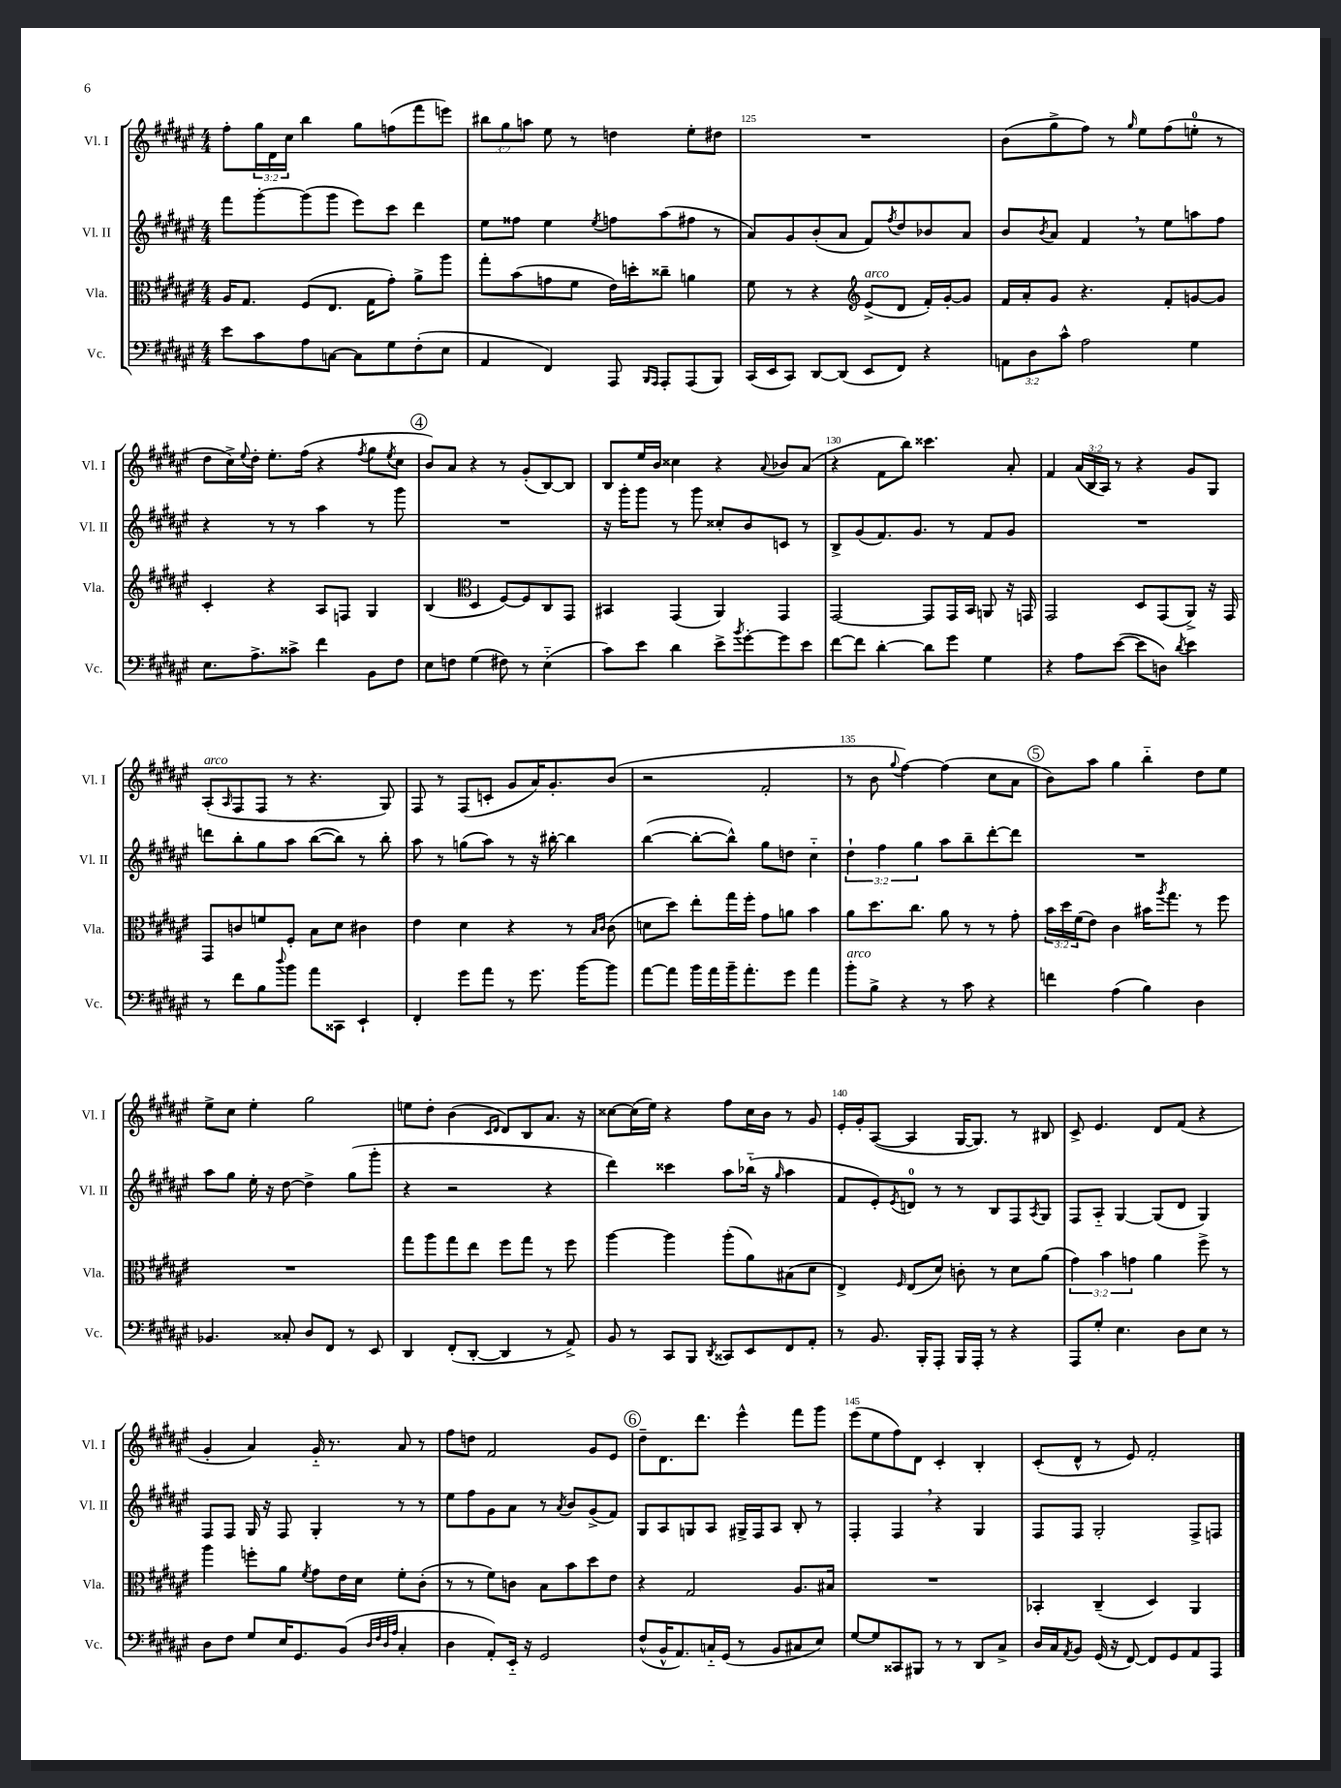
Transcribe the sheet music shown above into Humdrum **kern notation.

**kern	**kern	**kern	**kern
*staff4	*staff3	*staff2	*staff1
*clefF4	*clefC3	*clefG2	*clefG2
*k[f#c#g#d#a#e#]	*k[f#c#g#d#a#e#]	*k[f#c#g#d#a#e#]	*k[f#c#g#d#a#e#]
*M4/4	*M4/4	*M4/4	*M4/4
8e#\L	16A#/LK	8fff#\L	8ff#'\L
.	8.G#/J	.	.
8c#\	.	[8ggg#'\	24gg#\L
.	.	.	24d#\
.	.	.	24cc#\JJ
8A#\	(8F#/L	(8ggg#\]	4bb\
[8C\J	8.E#/J	8ggg#\J	.
8C\]L	.	8eee#\L)	8gg#\L
.	16G#\LK	.	.
8G#\	8g#'\J)	8ccc#\J	(8ff\
(8F#'\	8a#^\L	4ddd#\	8fff#\
8E#\J	8aa#\J	.	8eee\J)
=	=	=	=
4AA#/	8gg#'\L	8ee#\L	12bb#\L
.	.	.	12gg#\
.	(8b\	8ff##\J	.
.	.	.	12aa\J
4FF#/)	8g\	4ee#\	8ee#\
.	8f#\J	.	8r
.	.	8qee#/	.
8AAA#/	16e#\LL)	8ff\L	4dd\
.	16dd'\J	.	.
16qqBBB/LL	.	.	.
16qqAAA#/JJ	.	.	.
8AAA#'/L	8cc##~\J	(8aa#\	.
(8AAA#/	4a\	8ff#\J	8ee#'\L
8BBB/J)	.	8r	8dd#\J
=	=	=	=
(16CC#/LL	8f#\	8a#/L)	1r
16EE#/J	.	.	.
8CC#/J)	8r	8g#/	.
[8DD#/L	4r	(8b'/	.
(8DD#/]J	.	8a#/J	.
*	*clefG2	*	*
8EE#/L	(8e#^/L	8f#/L)	.
.	.	8qff#/	.
8FF#/J)	8d#/J	8dd#/	.
4r	16f#'/LL)	8b-/	.
.	[16g#'/J	.	.
.	8g#/]J	8a#/J	.
=	=	=	=
12AA\L	16f#/LL	8b/L	(8b\L
.	16a#'/J	.	.
12D#\	.	.	.
.	.	8qb/	.
.	8g#/J	8a#/J	8gg#^\
12c#^^\J	.	.	.
2A#\	4.r	4f#/	8ff#\J)
.	.	.	8r
.	.	.	16qqgg#/
.	.	8r	8ee#\L
.	8f#'/L	8ee#\L	(8ff#\
4G#\	[8g/	8aa\	8ee'\J
.	8g/]J	8ff#\J	8r
=	=	=	=
8.E#\L	4c#'/	4r	8dd#\L
.	.	.	16cc#^\L)
.	.	.	8qqee#/
8.A#^\	.	.	16dd#'\JJ
.	4r	8r	8.ee#'\L
8c##^\J	.	8r	.
.	.	.	(16ff#\Jk
4f#\	8A#/L	4aa#\	4r
.	8F/J	.	.
.	.	.	8qff#/
8BB\L	4G#/	8r	8gg#\L
.	.	.	8qee#/
8F#\J	.	8ggg#\	8cc#\J
=	=	=	=
8E#\L	(4B/	1r	8b/L)
8F\J	.	.	8a#/J
*	*clefC3	*	*
(4G#\	4D#/	.	4r
8F#\)	[8F#/L)	.	8r
8r	8F#/]	.	(8g#'/L
(4E#'~\	8C#/	.	[8B/)
.	8GG#/J	.	8B/]J
=	=	=	=
8c#\L)	4BB#/	16r	8B/L
.	.	16ggg#'\LK	.
8e#\J	.	8ggg#\J	16ee#/L
.	.	.	16b/JJ
4d#\	(4GG#/	8r	4cc##\
.	.	8ggg#\	.
8e#^\L	4AA#/)	8cc##'/L	4r
8qb/	.	.	.
[8g#'\	.	8b/	.
.	.	.	8qqa#/
8g#\]	4GG#/	8c/J	8b-/L
8e#\J	.	8r	(8a#/J
=	=	=	=
[8f#\L	[2GG#/	8B^/L	4r
8f#\]J	.	(8g#/	.
[4d#'\	.	8.f#/)	8f#\L
.	.	.	8bb\J)
.	.	8.g#/J	.
8d#\]L	8GG#/]L	.	4.ccc##\
8g#\J	16GG#/L	8r	.
.	16BB/JJ	.	.
4G#\	8AA/	8f#/L	.
.	16r	8g#/J	8a#'/
.	16GG/	.	.
=	=	=	=
4r	2GG#/	1r	4f#/
8A#\L	.	.	(24a#/LL
.	.	.	24B/
.	.	.	24A#/JJ)
([8e#\J	.	.	8r
8e#\]L	8D#/L	.	4r
8D\J)	(8GG#/	.	.
8qd#/	.	.	.
4e#\	8AA#^/J)	.	8g#/L
.	16r	.	8G#/J
.	16GG#/	.	.
=	=	=	=
8r	8GG#/L	8ddd\L	(8A#'/L
.	.	.	16qqA#/
8f#\L	8c/	8bb'\	8F#/
8B\	8f/	8gg#\	8F#/J
8qqdd#/	.	.	.
8b\J	8F#'/J	8aa#\J	8r
8a#\L	8B\L	([8bb\L	4.r
8CC##\J	8d#\J	8bb\]J)	.
4EE#`/	4c#\	8r	.
.	.	8bb'\	8G#/)
=	=	=	=
4FF#'/	4e#\	8aa#\	8F#/
.	.	8r	8r
8g#\L	4d#\	(8gg\L	(8F#/L
8a#\J	.	8aa#\J)	8c'/J
8r	4r	8r	8g#/L
8.g#\	.	16r	16a#/K)
.	.	[16bb#'\	8.g#'/
.	8r	4bb#\]	.
[16b\LK	.	.	.
.	16qqB/LL	.	.
.	16qqc#/JJ	.	.
8b\]J	(8c#\	.	(8b/J
=	=	=	=
[8a#\L	8d\L	([4bb\	2r
8a#\]J	8dd#\J)	.	.
16b\LL	8ee#'\L	8bb'\_L	.
16a#\	.	.	.
16b~\J	16gg#\L	8bb^^\]J)	.
8.a#'\	16ff#'\JJ	.	.
.	8g#\L	8gg#\L	2f#'/
8g#\J	8a\J	8dd\J	.
4a#\	4b\	4cc#'~\	.
=	=	=	=
8b'\L	8a#\L	6dd#`\	8r
8B^\J	8.dd#\	.	8b\
.	.	6ff#\	.
.	.	.	8qqgg#/
4r	.	.	[4ff#\)
.	8.cc#\J	.	.
.	.	6gg#\	.
8r	8a#\	8aa#\L	(4ff#\]
8c#\	8r	8bb~\	.
4r	8r	[8ddd#'\	8cc#\L
.	8g#'\	8ddd#\]J	8a#\J
=	=	=	=
4f\	24b\LL	1r	8b\L)
.	24dd#\	.	.
.	(24f#\J	.	.
.	8e#\J)	.	8aa#\J
(4A#\	4c#\	.	4gg#\
4B\)	16b#\LK	.	4bb'~\
.	8qaa#/	.	.
.	8.gg#\J	.	.
4D#\	8r	.	8dd#\L
.	8ff#\	.	8ee#\J
=	=	=	=
4.BB-/	1r	8aa#\L	8ee#^\L
.	.	8gg#\J	8cc#\J
.	.	16ee#'\	4ee#'\
.	.	16r	.
8C##'/	.	[8dd#\	.
8D#/L	.	4dd#^\]	2gg#\
8FF#/J	.	.	.
8r	.	(8gg#\L	.
8EE#/	.	8ggg#'\J	.
=	=	=	=
4DD#/	8gg#\L	4r	8ee\L
.	8aa#\	.	8dd#'\J
(8FF#'/L	8gg#\	2r	(4b\
[8DD#'/J	8ee#\J	.	.
.	.	.	16qqc#/LL
.	.	.	16qqd#/JJ
4DD#/]	8ff#\L	.	8d#/L)
.	8gg#\J	.	8B/
8r	8r	4r	8.a#/J
8AA#^/)	8ff#\	.	.
.	.	.	16r
=	=	=	=
8BB/	[4aa#\	4ddd#\)	[8cc##\L
8r	.	.	(16cc##\]L
.	.	.	16ee#\JJ)
8CC#/L	4aa#\]	4ccc##\	4r
8BBB/J	.	.	.
8qDD#/	.	.	.
8CC##/L	(8aa#'\L	8aa#\L	8ff#\L
8EE#/	8a#\)	(16bb-'~\Jk	16cc##\L
.	.	16r	16b\JJ
.	.	16qqgg#/	.
8FF#/	(8B#\	4aa#\	8r
8AA#'/J	8d#\J	.	8g#/
=	=	=	=
8r	4E#^/)	8f#/L	16e#'/LL
.	.	.	16g#'/J
8.BB/	.	8e#'/)	([8A#/J
.	16qqF#/	8qe#/	.
.	(8E#/L	8d/J	4A#/]
16BBB'/LK	.	.	.
8AAA#'/J	8d#/J)	8r	.
16BBB/LL	8c'\	8r	[16G#/LK
16AAA#'/JJ	.	.	8.G#/]J)
8r	8r	8B/L	.
4r	8d#\L	8F#/	8r
.	.	8qA#/	.
.	(8a#\J	8G#/J	8B#/
=	=	=	=
8AAA#/L	6g#\)	8F#/L	8c#^/
8G#'/J	.	8A#'~/J	4.e#/
.	6b\	.	.
4.E#\	.	[4G#/	.
.	6g\	.	.
.	4a#\	(8G#/]L	8d#/L
8D#\L	.	8d#/J	(8f#/J
8E#\J	8ff#^\	4G#/)	4r
8r	8r	.	.
=	=	=	=
8D#\L	4aa#\	8F#/L	4g#'/
8F#\J	.	8F#/J	.
8G#/L	8ff'\L	16G#/	4a#/)
.	.	16r	.
16E#/K	8a#\J	8F#/	.
8.GG#/	.	.	.
.	8qf#/	.	.
.	8g#\L	4G#'/	16g#'~/
.	.	.	8.r
(8BB/J	16e#\L	.	.
.	16d#\JJ	.	.
32qqD#/LLL	.	.	.
32qqF#/	.	.	.
32qqD#/	.	.	.
32qqA#/JJJ	.	.	.
4C#'/	8f#'\L	8r	8a#/
.	(8c#'\J	8r	8r
=	=	=	=
4D#\	8r	8ee#\L	8ff#\L
.	8r	8ff#\	8dd\J
8AA#'/L)	8f#\L)	8g#\	2f#/
16EE#'~/Jk	8c\J	8a#\J	.
16r	.	.	.
2GG#/	8B\L	8r	.
.	.	8qa#/	.
.	8b\	8b/L	.
.	8dd#\	(8g#^/	8g#/L
.	8e#\J	8f#/J)	8e#/J
=	=	=	=
(8F#^^/L	4r	8G#/L	8dd#~\L
16BB^^/K	.	8A#/	8.d#\
8.AA#/)	.	.	.
.	2G#/	8G/	.
.	.	.	8.ddd#\J
16C'~/L	.	8A#/J	.
(16GG#/JJ	.	.	.
8r	.	16G#^/LL	4eee#^^\
.	.	16F#/J	.
8BB/L	.	8A#/J	.
8C#/	8.A#/L	8B'/	8fff#\L
8E#/J)	.	8r	8ggg#\J
.	16B#/Jk	.	.
=	=	=	=
[8G#/L	1r	4F#'/	(8eee#\L
8G#/]	.	.	8ee#\
8CC##/	.	4F#/	8ff#\)
8BBB#/J	.	.	8d#\J
8r	.	4r	4c#'/
8r	.	.	.
8DD#/L	.	4G#/	4B'/
8C#^/J	.	.	.
=	=	=	=
16D#/LL	4BB-'/	8F#/L	(8c#'/L
16C#/J	.	.	.
8qAA#/	.	.	.
8BB/J	.	8F#/J	8d#^^/J
(16GG#/	(4C#~/	2G#'/	8r
16r	.	.	.
[8FF#/)	.	.	8e#/)
8FF#/]L	4D#/)	.	2f#'/
8GG#/	.	.	.
8AA#/	4AA#/	8F#^/L	.
8AAA#/J	.	8F/J	.
==	==	==	==
*-	*-	*-	*-
